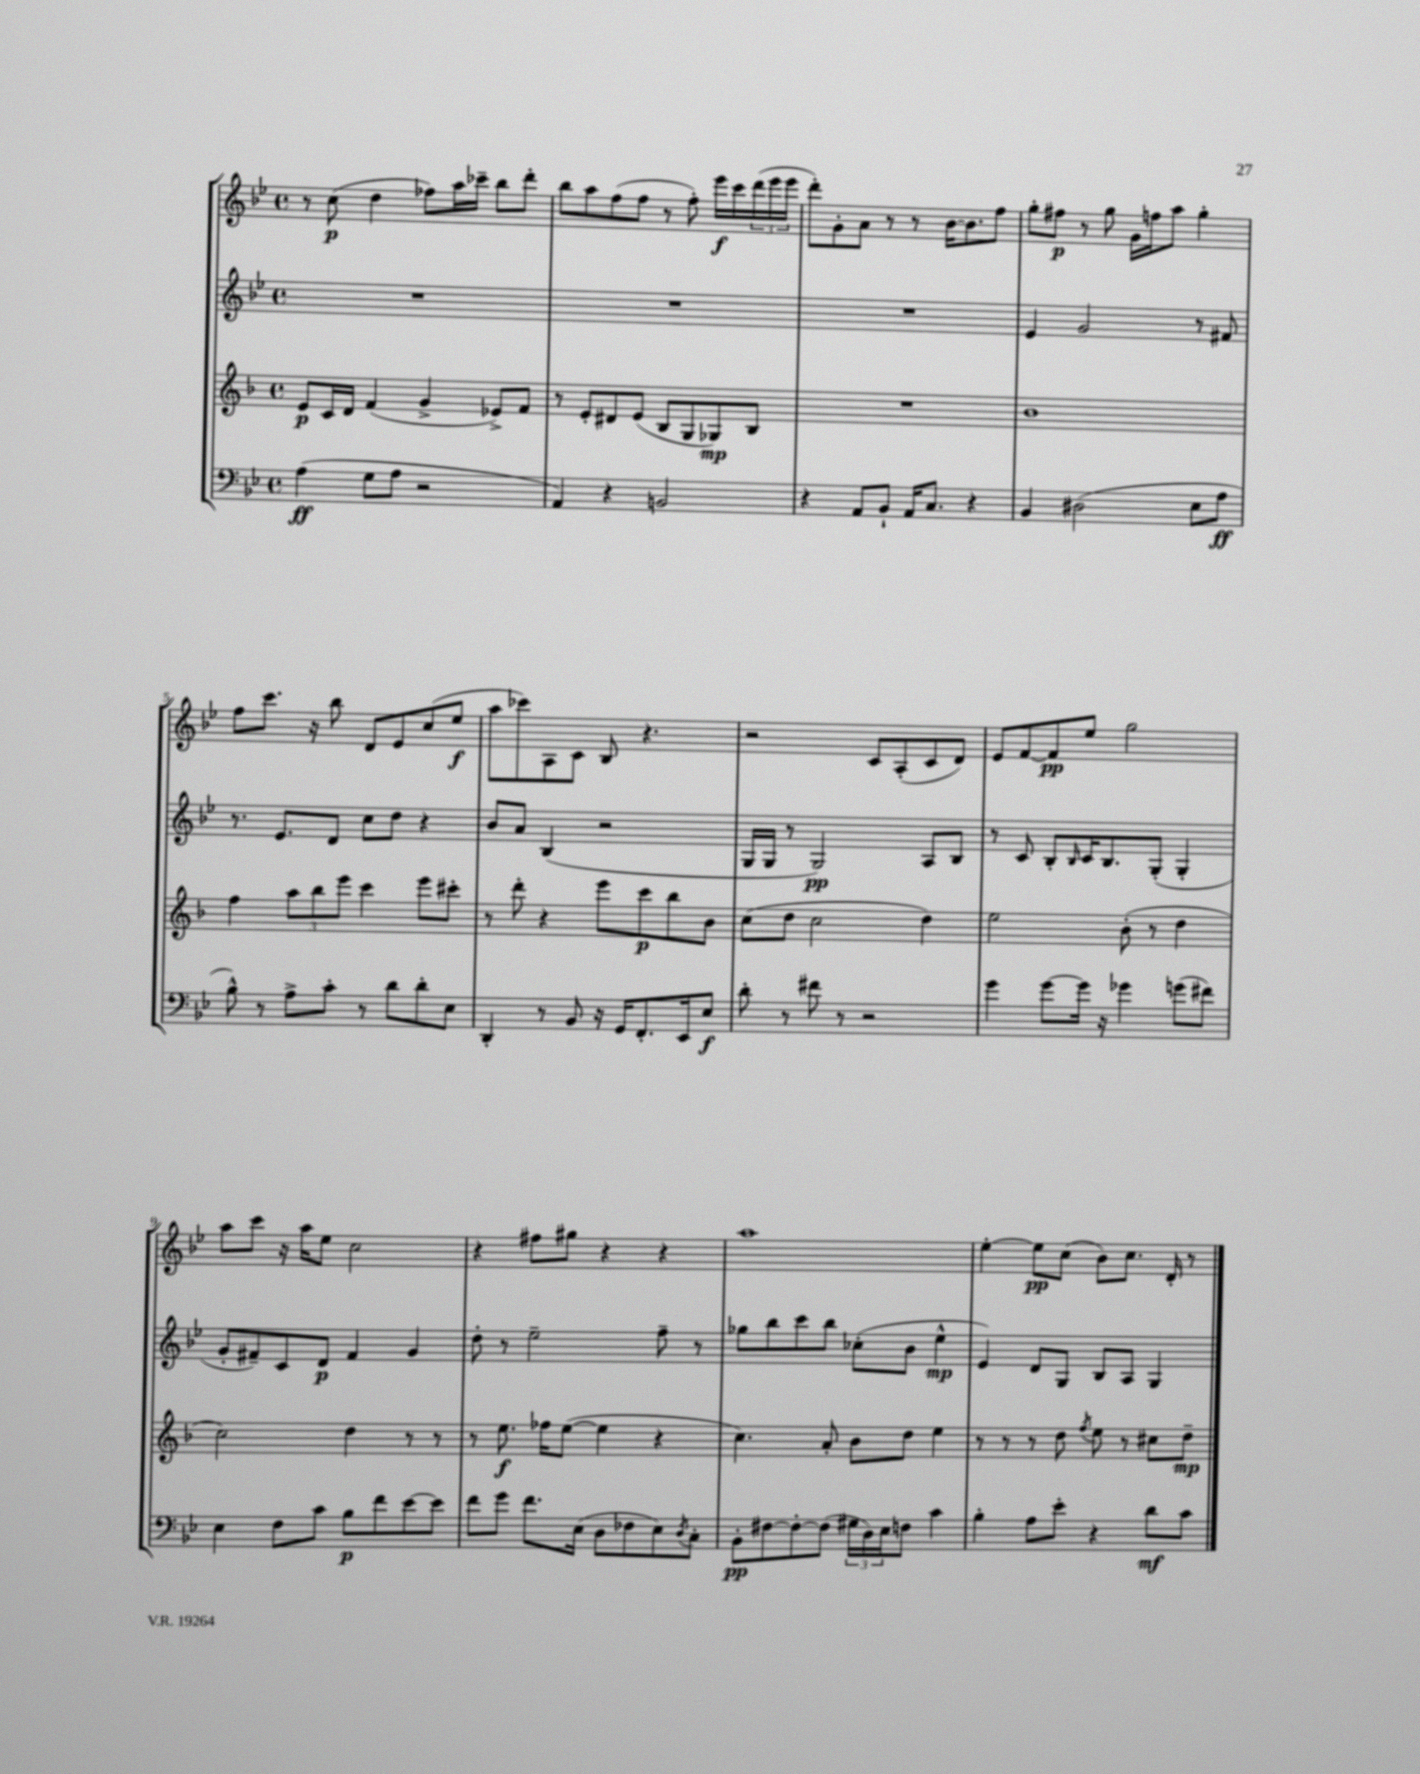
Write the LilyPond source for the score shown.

<<
\new StaffGroup <<
\new Staff = "s0" {
    \clef treble \key bes \major \defaultTimeSignature \time 4/4
    r8 c''8\p( d''4 fes''8) a''16 ces'''16-- bes''8 d'''8-. |
    bes''8 a''8 f''8( f''8 r8 f''8-.) ees'''16\f c'''16 \tuplet 3/2 { d'''16( ees'''16 ees'''16 } |
    d'''8-.) g'8-. a'8 r8 r8 bes'16~ bes'8. f''8 |
    g''8-. fis''8\p r8 g''8 g'16 f''16 a''8 g''4-. |
    f''8 c'''8. r16 bes''8 d'8 ees'8 c''8( ees''8\f |
    a''8 ces'''8) a8 c'8 bes8 r4. |
    r2 c'8 a8-.( c'8 d'8) |
    ees'8 f'8~ f'8\pp ees''8 g''2 |
    a''8 c'''8 r16 a''16 ees''8 c''2 |
    r4 fis''8 gis''8 r4 r4 |
    a''1 |
    ees''4~-. ees''8\pp c''8( bes'8) c''8. d'16-. r8 \bar "|." |
}
\new Staff = "s1" {
    \clef treble \key bes \major \defaultTimeSignature \time 4/4
    R1 |
    R1 |
    R1 |
    ees'4 g'2 r8 fis'8 |
    r8. ees'8. d'8 c''8 d''8 r4 |
    bes'8 a'8 bes4( r2 |
    g16 g16 r8 g2\pp) a8 bes8 |
    r8 c'8 bes8-. \grace { bes16 } c'16 bes8. g8-.( g4-. |
    g'8-. fis'8--) c'8 d'8\p fis'4 g'4 |
    d''8-. r8 ees''2-- f''8-- r8 |
    ges''8 bes''8 c'''8 bes''8 ces''8-.( bes'8 ees''4-^\mp |
    ees'4) d'8 g8 bes8 a8 g4 \bar "|." |
}
\new Staff = "s2" {
    \clef treble \key f \major \defaultTimeSignature \time 4/4
    e'8\p c'16 d'16 f'4( g'4-> ees'8->) f'8 |
    r8 e'8-. dis'8 e'8( bes8 g8 ges8\mp) bes8 |
    R1 |
    bes'1 |
    f''4 \tuplet 3/2 { a''8 bes''8 e'''8 } c'''4 e'''8 cis'''8-. |
    r8 d'''8-. r4 e'''8 c'''8\p bes''8 bes'8 |
    c''8( d''8 c''2 d''4) |
    e''2 bes'8-.( r8 d''4 |
    c''2) d''4 r8 r8 |
    r8 e''8.\f fes''16 e''8~( e''4 r4 |
    c''4.) a'8-. bes'8 d''8 e''4 |
    r8 r8 r8 d''8 \acciaccatura { f''8 } e''8 r8 cis''8 d''8--\mp \bar "|." |
}
\new Staff = "s3" {
    \clef bass \key bes \major \defaultTimeSignature \time 4/4
    a4\ff( g8 a8 r2 |
    a,4) r4 b,2 |
    r4 a,8 bes,8-! a,16 c8. r4 |
    bes,4 dis2( ees8 a8\ff |
    bes8-^) r8 a8-> c'8-. r8 d'8 d'8-. ees8 |
    d,4-. r8 bes,8 r16 g,16 f,8.-. ees,16 ees8\f |
    d'8-. r8 fis'8 r8 r2 |
    g'4 g'8~ g'16 r16 ges'4 g'8( fis'8) |
    ees4 f8 c'8 bes8\p f'8 ees'8~ ees'8 |
    f'8 g'8 f'8. ees16( d8 fes8 ees8) \acciaccatura { d8 } c8-. |
    bes,8-.\pp fis8~ fis8~-. fis8( \tuplet 3/2 { gis16 d16) ees16 } f8 c'4 |
    bes4-. a8 ees'8-. r4 d'8\mf c'8 \bar "|." |
}
>>
>>
